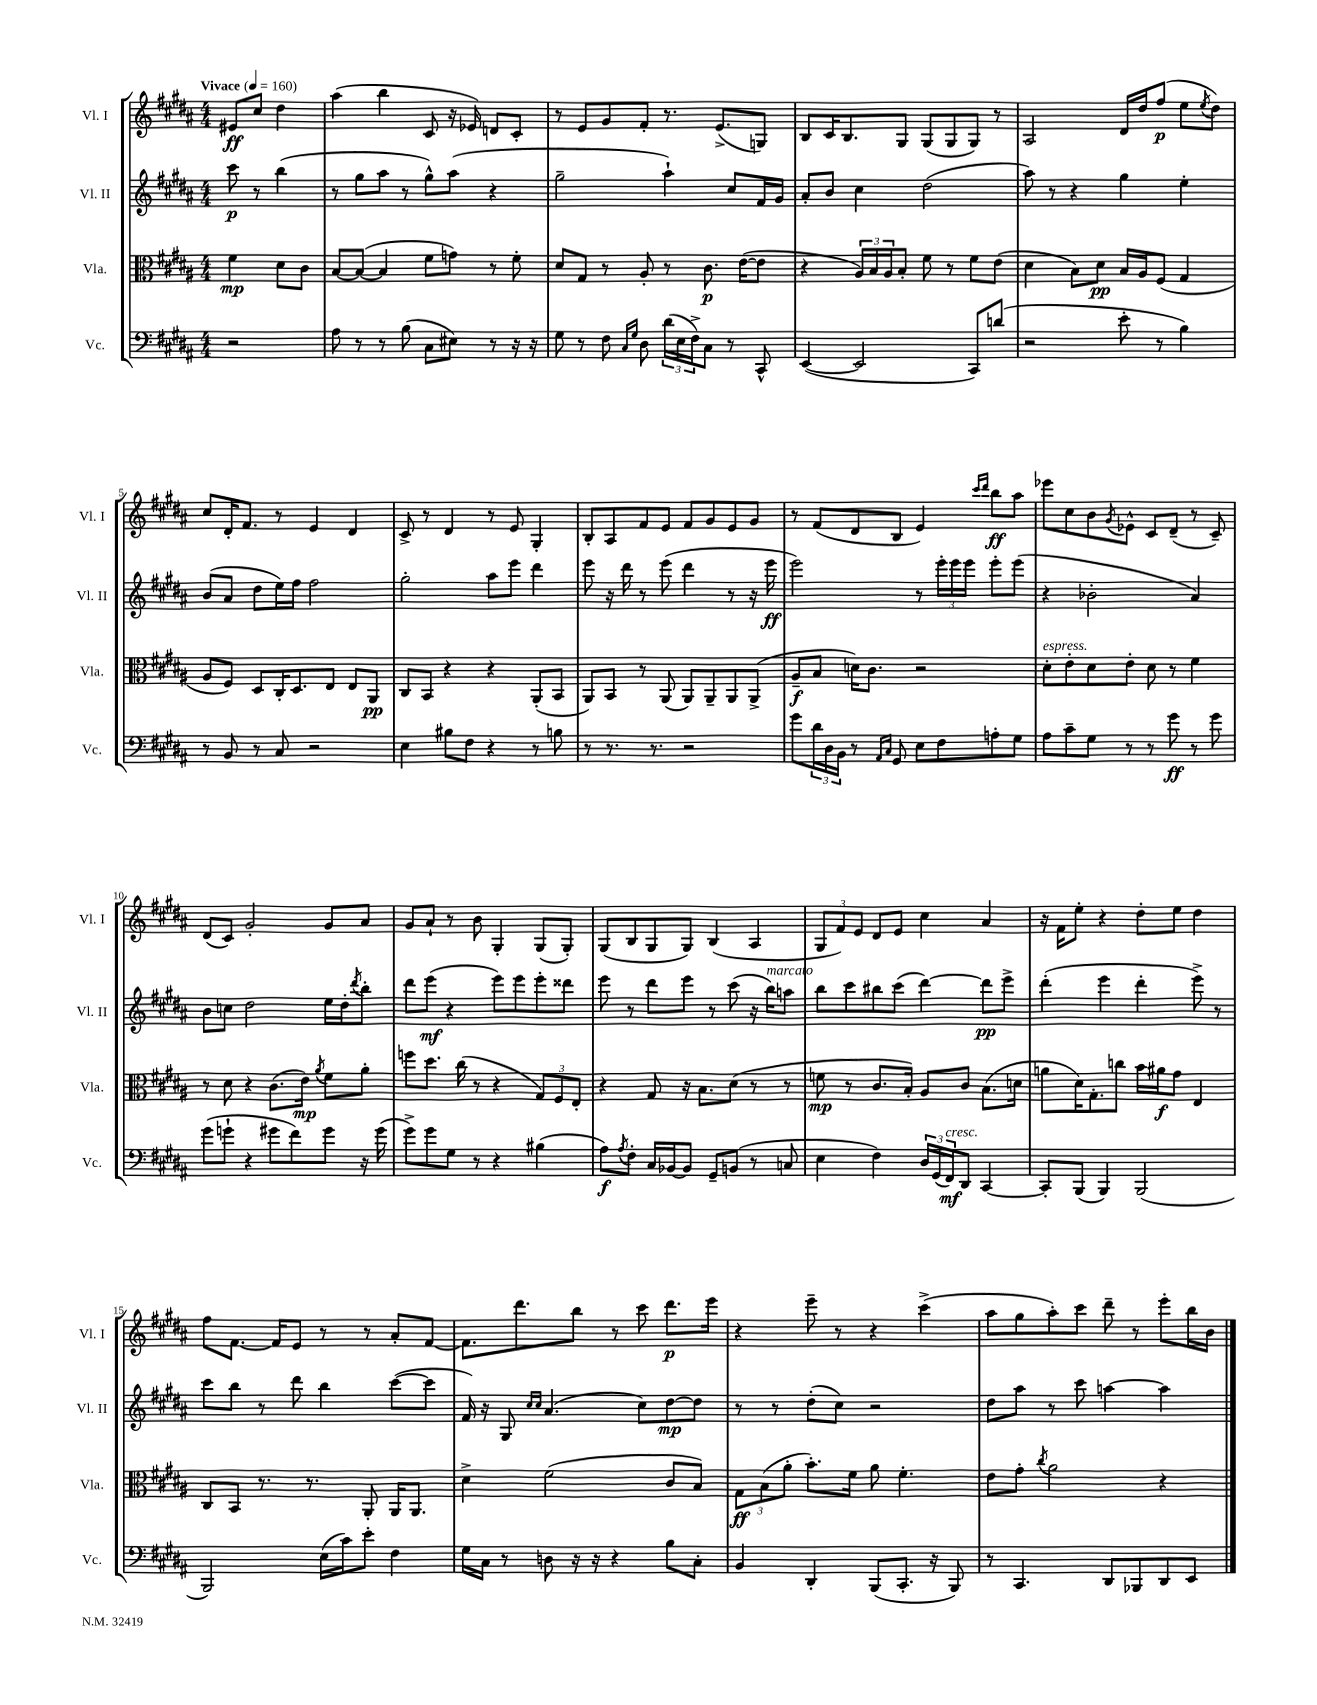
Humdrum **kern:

**kern	**dynam	**kern	**dynam	**kern	**dynam	**kern	**dynam
*part4	*part4	*part3	*part3	*part2	*part2	*part1	*part1
*staff4	*staff4	*staff3	*staff3	*staff2	*staff2	*staff1	*staff1
*I"Vc.	*	*I"Vla.	*	*I"Vl. II	*	*I"Vl. I	*
*I'Vc.	*	*I'Vla.	*	*I'Vl. II	*	*I'Vl. I	*
*clefF4	*	*clefC3	*	*clefG2	*	*clefG2	*
*k[f#c#g#d#a#]	*	*k[f#c#g#d#a#]	*	*k[f#c#g#d#a#]	*	*k[f#c#g#d#a#]	*
*M4/4	*	*M4/4	*	*M4/4	*	*M4/4	*
*MM160	*	*MM160	*	*MM160	*	*MM160	*
=	=	=	=	=	=	=	=
!	!	!	!	!	!	!LO:TX:a:B:t=Vivace	!
2r	.	4f#\	mp	8ccc#\	p	8e#X/L	ff
.	.	.	.	8r	.	8cc#/J	.
.	.	8d#\L	.	(4bb\	.	4dd#\	.
.	.	8c#\J	.	.	.	.	.
=1	=1	=1	=1	=1	=1	=1	=1
8A#\	.	[8B/L	.	8r	.	(4aa#\	.
8r	.	(8B/J_	.	8gg#\L	.	.	.
8r	.	4B/]	.	8aa#\J	.	4bb\	.
(8B\	.	.	.	8r	.	.	.
8C#\L	.	8f#\L	.	8gg#^^\L)	.	8c#/	.
8E#X\J)	.	8gn\J)	.	(8aa#\J	.	16r	.
.	.	.	.	.	.	16e-X/)	.
8r	.	8r	.	4r	.	8dn/L	.
16r	.	8f#'\	.	.	.	8c#'/J	.
16r	.	.	.	.	.	.	.
=2	=2	=2	=2	=2	=2	=2	=2
8G#\	.	8d#/L	.	2gg#~\	.	8r	.
8r	.	8G#/J	.	.	.	8e/L	.
8F#\	.	8r	.	.	.	8g#/	.
16qqC#/LL	.	.	.	.	.	.	.
16qqG#/JJ	.	.	.	.	.	.	.
8D#\	.	8A#'/	.	.	.	8f#'/J	.
(24d#\LL	.	8r	.	4aa#`\)	.	8.r	.
24E\	.	.	.	.	.	.	.
24F#^\J)	.	.	.	.	.	.	.
8C#\J	.	8.c#\	p	.	.	.	.
.	.	.	.	.	.	(8.e^/L	.
8r	.	.	.	8cc#/L	.	.	.
.	.	([16e\KL	.	.	.	.	.
8CC#^^/	.	8e\J]	.	16f#/L	.	8Gn/J)	.
.	.	.	.	16g#/JJ	.	.	.
=3	=3	=3	=3	=3	=3	=3	=3
([4EE/	.	4r	.	8a#'/L	.	8B/L	.
.	.	.	.	8b/J	.	16c#/K	.
.	.	.	.	.	.	8.B/	.
2EE/]	.	24A#/LL)	.	4cc#\	.	.	.
.	.	24B/	.	.	.	.	.
.	.	24A#/J	.	.	.	.	.
.	.	8B'/J	.	.	.	8G#/J	.
.	.	8f#\	.	(2dd#\	.	(8G#/L	.
.	.	8r	.	.	.	8G#/	.
8CC#/L)	.	8f#\L	.	.	.	8G#/J)	.
(8dn/J	.	(8e\J	.	.	.	8r	.
=4	=4	=4	=4	=4	=4	=4	=4
2r	.	4d#\	.	8aa#\)	.	2A#/	.
.	.	.	.	8r	.	.	.
.	.	8B\L)	.	4r	.	.	.
.	.	8d#\J	pp	.	.	.	.
8e'\	.	16B/LL	.	4gg#\	.	16d#/LL	.
.	.	16A#/J	.	.	.	16dd#/J	.
8r	.	(8F#/J	.	.	.	(8ff#/J	p
4B\)	.	4G#/	.	4ee'\	.	8ee\L	.
.	.	.	.	.	.	8qee/	.
.	.	.	.	.	.	8dd#\J)	.
!!LO:LB:g=z
=5	=5	=5	=5	=5	=5	=5	=5
8r	.	8A#/L	.	(8b/L	.	8cc#/L	.
8BB/	.	8F#/J)	.	8a#/J	.	16d#'/K	.
.	.	.	.	.	.	8.f#/J	.
8r	.	8D#/L	.	8dd#\L	.	.	.
8C#/	.	16C#'/K	.	16ee\L)	.	8r	.
.	.	8.D#/	.	16ff#\JJ	.	.	.
2r	.	.	.	2ff#\	.	4e/	.
.	.	8E/J	.	.	.	.	.
.	.	8E/L	.	.	.	4d#/	.
.	.	8AA#/J	pp	.	.	.	.
=6	=6	=6	=6	=6	=6	=6	=6
4E\	.	8C#/L	.	2gg#'\	.	8c#^/	.
.	.	8BB/J	.	.	.	8r	.
8B#X\L	.	4r	.	.	.	4d#/	.
8F#\J	.	.	.	.	.	.	.
4r	.	4r	.	8aa#\L	.	8r	.
.	.	.	.	8eee\J	.	8e/	.
8r	.	(8AA#'/L	.	4ddd#\	.	4G#'/	.
8Bn\	.	8BB/J	.	.	.	.	.
=7	=7	=7	=7	=7	=7	=7	=7
8r	.	8AA#/L)	.	8eee\	.	8B'/L	.
8.r	.	8BB/J	.	16r	.	8A#/	.
.	.	.	.	16ddd#\	.	.	.
.	.	8r	.	8r	.	8f#/	.
8.r	.	.	.	.	.	.	.
.	.	(8AA#/	.	(8eee\	.	8e/J	.
2r	.	8AA#/L)	.	4ddd#\	.	8f#/L	.
.	.	8AA#~/	.	.	.	8g#/	.
.	.	8AA#/	.	8r	.	8e/	.
.	.	(8AA#^/J	.	16r	.	8g#/J	.
.	.	.	.	16eee\	ff	.	.
=8	=8	=8	=8	=8	=8	=8	=8
8g#\L	.	8A#~/L	f	2eee\)	.	8r	.
24d#\L	.	8B/J	.	.	.	(8f#/L	.
24D#\	.	.	.	.	.	.	.
24BB\JJ	.	.	.	.	.	.	.
8r	.	16dn\KL)	.	.	.	8d#/	.
.	.	8.c#\J	.	.	.	.	.
16qqAA#/LL	.	.	.	.	.	.	.
16qqC#/JJ	.	.	.	.	.	.	.
8GG#/	.	.	.	.	.	8B/J	.
8E\L	.	2r	.	8r	.	4e/)	.
8F#\	.	.	.	24eee'\LL	.	.	.
.	.	.	.	24eee\	.	.	.
.	.	.	.	24eee\JJ	.	.	.
.	.	.	.	.	.	16qqccc#/LL	.
.	.	.	.	.	.	16qqddd#/JJ	.
8An'\	.	.	.	8eee'\L	.	8bb\L	ff
8G#\J	.	.	.	(8eee\J	.	8aa#\J	.
=9	=9	=9	=9	=9	=9	=9	=9
!	!	!LO:TX:a:i:t=espress.	!	!	!	!	!
8A#\L	.	8d#'\L	.	4r	.	8eee-X\L	.
8c#~\	.	8e'\	.	.	.	8cc#\	.
8G#\J	.	8d#\	.	2b-X'\	.	8b\	.
.	.	.	.	.	.	8qg#/	.
8r	.	8e'\J	.	.	.	8e-X^^\J	.
8r	.	8d#\	.	.	.	8c#/L	.
8g#\	ff	8r	.	.	.	(8d#~/J	.
8r	.	4f#\	.	4a#/)	.	8r	.
8g#\	.	.	.	.	.	8c#~/)	.
!!LO:LB:g=z
=10	=10	=10	=10	=10	=10	=10	=10
(8g#\L	.	8r	.	8b\L	.	(8d#/L	.
8gn`\J	.	8d#\	.	8ccn\J	.	8c#/J)	.
4r	.	4r	.	2dd#\	.	2g#'/	.
8g#X\L	.	(8.c#\L	.	.	.	.	.
8f#\)	.	.	.	.	.	.	.
.	.	16e\Jk)	mp	.	.	.	.
.	.	8qa#/	.	.	.	.	.
8g#\J	.	8f#\L	.	16ee\LL	.	8g#/L	.
.	.	.	.	16dd#'\J	.	.	.
.	.	.	.	8qddd#/	.	.	.
16r	.	8a#'\J	.	8bb'\J	.	8a#/J	.
(16g#\	.	.	.	.	.	.	.
=11	=11	=11	=11	=11	=11	=11	=11
8g#^\L)	.	8ffn\L	.	8ddd#\L	.	8g#/L	.
8g#\	.	8.dd#\J	.	(8eee\J	mf	8a#`/J	.
8G#\J	.	.	.	4r	.	8r	.
.	.	(16cc#\	.	.	.	.	.
8r	.	8r	.	.	.	8b\	.
4r	.	4r	.	8eee\L)	.	4G#'/	.
.	.	.	.	8eee\	.	.	.
(4B#X\	.	12G#/L)	.	8eee'\	.	(8G#/L	.
.	.	12F#/	.	.	.	.	.
.	.	.	.	8ddd##X\J	.	8G#'/J)	.
.	.	12E'/J	.	.	.	.	.
=12	=12	=12	=12	=12	=12	=12	=12
8A#\L)	f	4r	.	8eee\	.	(8G#/L	.
8qA#/	.	.	.	.	.	.	.
8F#'\J	.	.	.	8r	.	8B/	.
16C#/LL	.	8G#/	.	8ddd#\L	.	8G#/	.
[16BB-X/J	.	.	.	.	.	.	.
8BB-/J]	.	16r	.	8eee\J	.	8G#/J)	.
.	.	8.B\L	.	.	.	.	.
8GG#~/L	.	.	.	8r	.	(4B/	.
(8BBn/J	.	(8d#\J	.	(8ccc#\	.	.	.
8r	.	8r	.	16r	.	4A#/	.
!	!	!	!	!LO:TX:a:i:t=marcato	!	!	!
.	.	.	.	16bb\KL)	.	.	.
8Cn/	.	8r	.	8aan\J	.	.	.
=13	=13	=13	=13	=13	=13	=13	=13
4E\	.	8fn\	mp	8bb\L	.	12G#/L	.
.	.	.	.	.	.	12f#/)	.
.	.	8r	.	8ccc#\	.	.	.
.	.	.	.	.	.	12e/J	.
4F#\)	.	8.c#/L	.	8bb#X\	.	8d#/L	.
.	.	.	.	(8ccc#\J	.	8e/J	.
.	.	16B'/Jk)	.	.	.	.	.
24D#/LL	.	8A#/L	.	[4ddd#\)	.	4cc#\	.
(24GG#/	.	.	.	.	.	.	.
!LO:TX:a:i:t=cresc.	!	!	!	!	!	!	!
24FF#/J)	mf	.	.	.	.	.	.
8DD#/J	.	8c#/J	.	.	.	.	.
[4CC#/	.	(8.B\L	.	8ddd#\L]	pp	4a#/	.
.	.	.	.	8eee^\J	.	.	.
.	.	16dn\Jk	.	.	.	.	.
=14	=14	=14	=14	=14	=14	=14	=14
8CC#'/L]	.	8an\L	.	(4ddd#'\	.	16r	.
.	.	.	.	.	.	16f#\KL	.
(8BBB/J	.	16d#\K)	.	.	.	8ee'\J	.
.	.	8.G#'\	.	.	.	.	.
4BBB/)	.	.	.	4eee\	.	4r	.
.	.	8ccn\J	.	.	.	.	.
(2BBB/	.	16b\LL	.	4ddd#'\	.	8dd#'\L	.
.	.	16a#X\J	f	.	.	.	.
.	.	8g#\J	.	.	.	8ee\J	.
.	.	4E/	.	8eee^\)	.	4dd#\	.
.	.	.	.	8r	.	.	.
!!LO:LB:g=z
=15	=15	=15	=15	=15	=15	=15	=15
2BBB/)	.	8C#/L	.	8ccc#\L	.	8ff#\L	.
.	.	8BB/J	.	8bb\J	.	[8.f#\J	.
.	.	8.r	.	8r	.	.	.
.	.	.	.	.	.	16f#/KL]	.
.	.	.	.	8ddd#\	.	8e/J	.
.	.	8.r	.	.	.	.	.
(16E\LL	.	.	.	4bb\	.	8r	.
16c#\J)	.	.	.	.	.	.	.
8e'\J	.	8AA#'/	.	.	.	8r	.
4F#\	.	16AA#/KL	.	([8ccc#\L	.	8a#'/L	.
.	.	8.AA#/J	.	.	.	.	.
.	.	.	.	8ccc#\J]	.	[8f#/J	.
=16	=16	=16	=16	=16	=16	=16	=16
16G#\LL	.	4d#^\	.	16f#/)	.	8.f#\L]	.
16C#\JJ	.	.	.	16r	.	.	.
8r	.	.	.	8G#/	.	.	.
.	.	.	.	.	.	8.ddd#\	.
.	.	.	.	16qqcc#/LL	.	.	.
.	.	.	.	16qqcc#/JJ	.	.	.
8Dn\	.	(2f#\	.	(4.a#/	.	.	.
16r	.	.	.	.	.	8bb\J	.
16r	.	.	.	.	.	.	.
4r	.	.	.	.	.	8r	.
.	.	.	.	8cc#\L)	.	8ccc#\	.
8B\L	.	8c#/L	.	[8dd#\	mp	8.ddd#\L	p
8C#'\J	.	8B/J)	.	8dd#\J]	.	.	.
.	.	.	.	.	.	16eee\Jk	.
=17	=17	=17	=17	=17	=17	=17	=17
4BB/	.	12G#\L	ff	8r	.	4r	.
.	.	(12B\	.	.	.	.	.
.	.	.	.	8r	.	.	.
.	.	12a#'\J	.	.	.	.	.
4DD#'/	.	8.b'\L)	.	(8dd#'\L	.	8eee~\	.
.	.	.	.	8cc#\J)	.	8r	.
.	.	16f#\Jk	.	.	.	.	.
(8BBB/L	.	8a#\	.	2r	.	4r	.
8.CC#'/J	.	4.f#'\	.	.	.	.	.
.	.	.	.	.	.	(4ccc#^\	.
16r	.	.	.	.	.	.	.
8BBB/)	.	.	.	.	.	.	.
=18	=18	=18	=18	=18	=18	=18	=18
8r	.	8e\L	.	8dd#\L	.	8aa#\L	.
4.CC#/	.	8g#'\J	.	8aa#\J	.	8gg#\	.
.	.	8qcc#/	.	.	.	.	.
.	.	2a#\	.	8r	.	8aa#'\)	.
.	.	.	.	8ccc#\	.	8ccc#\J	.
8DD#/L	.	.	.	[4aan\	.	8ddd#~\	.
8BBB-X/	.	.	.	.	.	8r	.
8DD#/	.	4r	.	4aa\]	.	8eee'\L	.
8EE/J	.	.	.	.	.	16bb\L	.
.	.	.	.	.	.	16b\JJ	.
==	==	==	==	==	==	==	==
*-	*-	*-	*-	*-	*-	*-	*-
